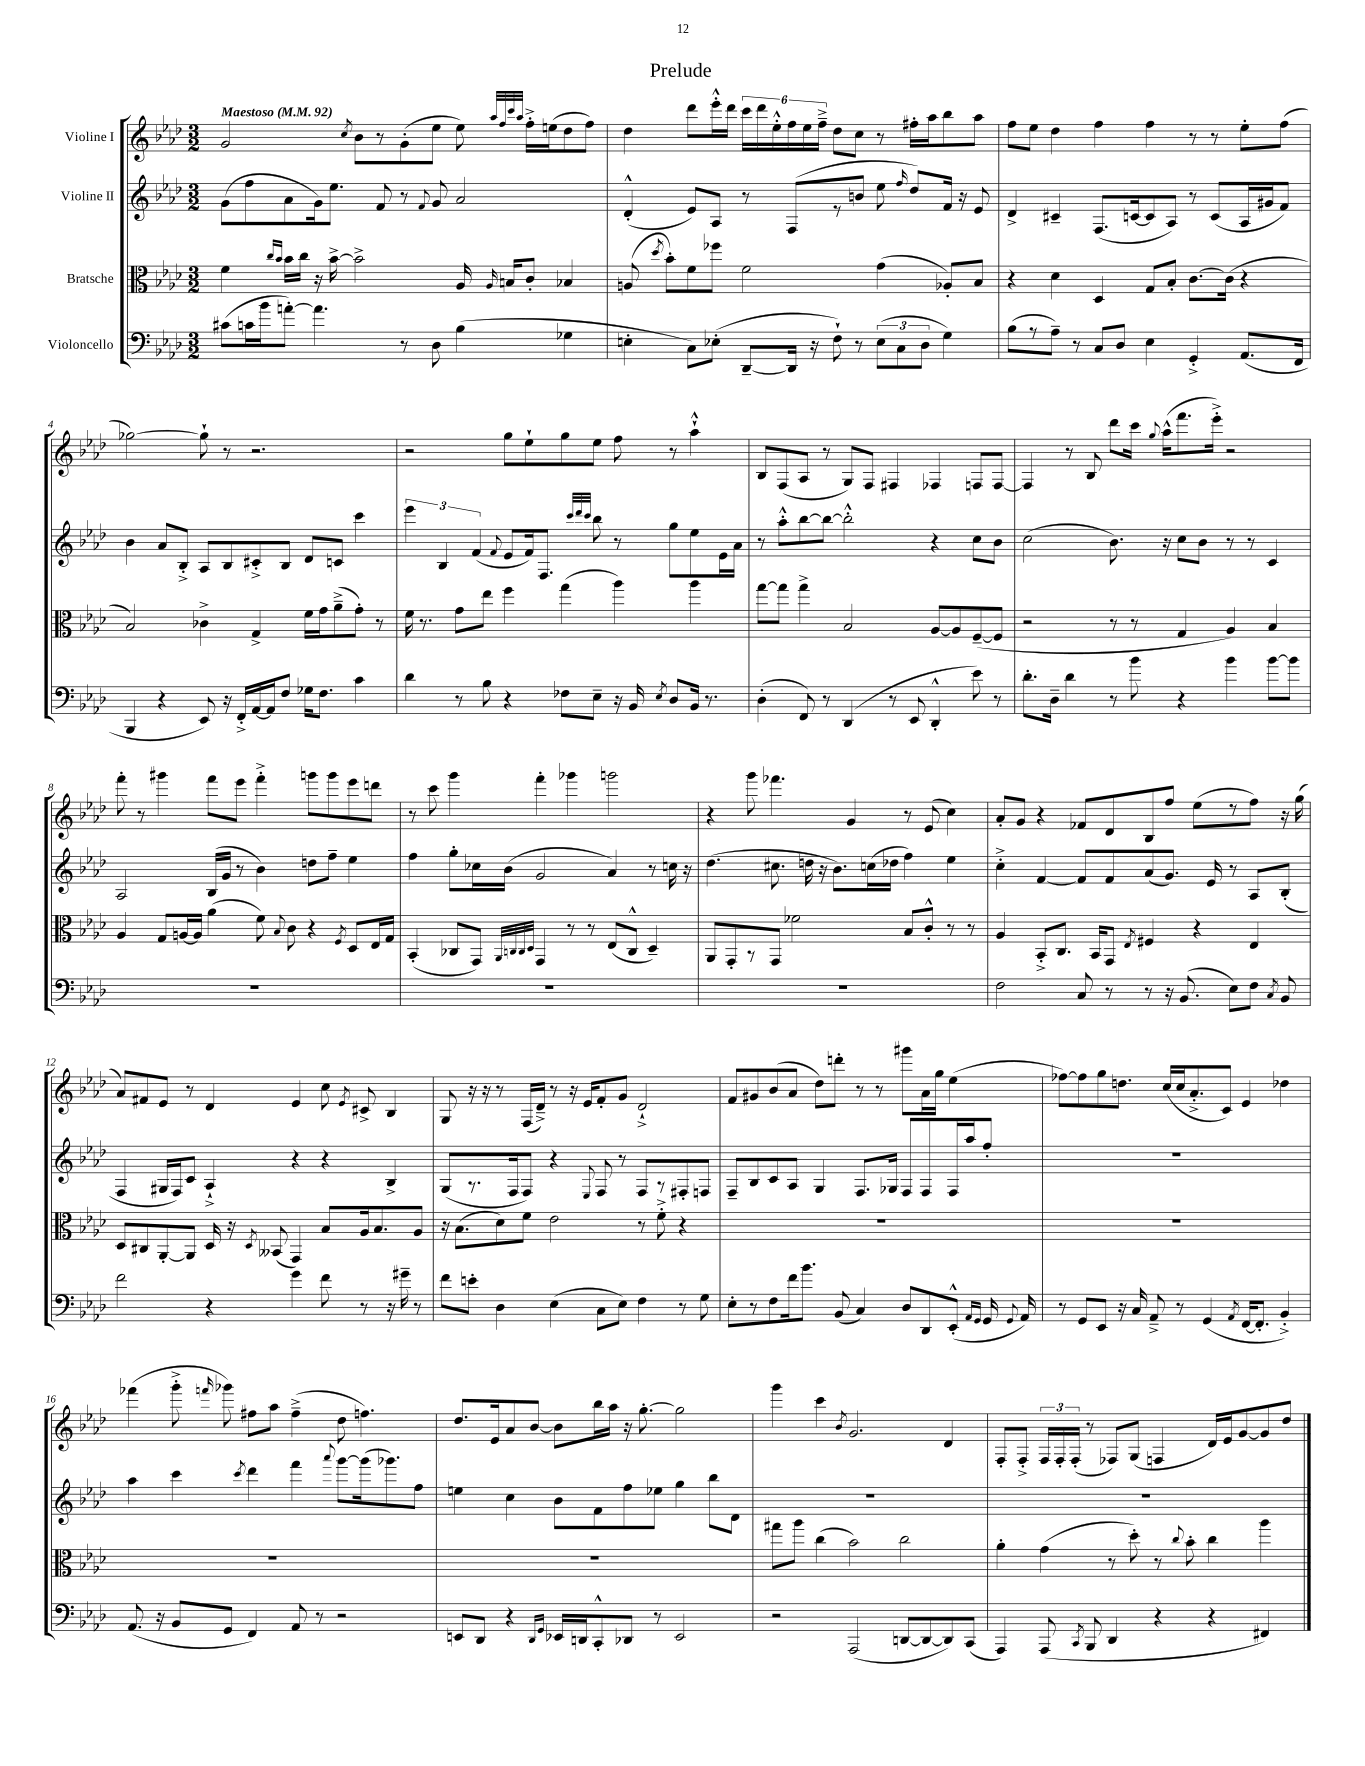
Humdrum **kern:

**kern	**kern	**kern	**kern
*part4	*part3	*part2	*part1
*staff4	*staff3	*staff2	*staff1
*I"Violoncello	*I"Bratsche	*I"Violine II	*I"Violine I
*clefF4	*clefC3	*clefG2	*clefG2
*k[b-e-a-d-]	*k[b-e-a-d-]	*k[b-e-a-d-]	*k[b-e-a-d-]
*M3/2	*M3/2	*M3/2	*M3/2
*MM92	*MM92	*MM92	*MM92
=1	=1	=1	=1
!	!	!	!LO:TX:a:B:t=Maestoso
(8c#X\L	4f\	(8g\L	2g/
16cn\L	.	8ff\	.
16b-\J	.	.	.
.	16qqcc/LL	.	.
.	16qqb-/JJ	.	.
[8an'\J)	16b-\LL	8a-\	.
.	16cc\JJ	.	.
4.a\]	16r	16g\k)	.
.	[16b-^\	8.ee-\J	.
.	.	.	8qcc/
.	2b-^\]	.	8b-\L
.	.	8f/	8r
8r	.	8r	(8g'\
.	.	8qqf/	.
8D-\	.	8g/	8ee-\J
(4B-\	16A-/	2a-/	8ee-\)
.	16qqA-/	.	.
.	16Bn/KL	.	.
.	.	.	32qqaa-/LLL
.	.	.	32qqff/
.	.	.	32qqccc/
.	.	.	32qqaa-/JJJ
.	8c'/J	.	16ff'^\LL
.	.	.	(16een\J
4G-X\	4B-X/	.	8dd-\
.	.	.	8ff\J)
=2	=2	=2	=2
4En'\	(8An/	(4d-'^^/	4dd-\
.	8qdd-/	.	.
.	8b-'\L)	.	.
8C\L)	8f\	8e-/L)	8ddd-\L
(8E-X'\J	8ff-X\J	8A-/J	16eee-'^^\L
.	.	.	16ddd-\JJ
[8DD-~/L	2f\	8r	24ccc\LL
.	.	.	24ddd-\
.	.	.	24ee-'^^\
16DD-/Jk]	.	(8F/L	24ff\
.	.	.	24ee-\
16r	.	.	.
.	.	.	24ff~^\JJ
8F`\)	.	8r	8dd-\L
8r	.	8bn/J	8cc\J
(12E-\L	(4g\	8ee-\	8r
12C\	.	.	.
.	.	16qqff/	.
.	.	8dd-/L)	16ff#X'\LL
12D-\J	.	.	.
.	.	.	16aa-\J
4G\)	8A-X'/L)	16f/Jk	8bb-\
.	.	16r	.
.	8B-/J	8e-/	8aa-\J
=3	=3	=3	=3
(8B-\L	4r	4d-^/	8ff\L
8r	.	.	8ee-\J
8A-~\J)	4d-\	4c#X~/	4dd-\
8r	.	.	.
8C/L	4D-/	(8.F/L	4ff\
8D-/J	.	.	.
.	.	[16cn/k	.
4E-\	8G/L	8c/]	4ff\
.	8B-'/J	8A-/J)	.
4GG'^/	[8.c\L	8r	8r
.	.	(8c/L	8r
.	(16c\Jk]	.	.
(8.AA-/L	4r	16A-/L	8ee-'\L
.	.	16g#X/J	.
.	.	8f/J)	(8ff\J
16FF/Jk	.	.	.
!!LO:LB:g=z
=4	=4	=4	=4
4BBB-/	2B-/)	4b-\	[2gg-X\)
4r	.	8a-/L	.
.	.	8B-'^/J	.
8EE-/)	4c-X^\	8A-/L	8gg-`\]
16r	.	8B-/	8r
16FF'^/LL	.	.	.
[16AA-/	4G^/	8c#X'^/	2.r
16AA-/J]	.	.	.
8F/J	.	8B-/J	.
16G-X\KL	16f\LL	8d-/L	.
8.F\J	16g\J	.	.
.	(8a-~^\	8cn/J	.
4c\	8g'\J)	4ccc\	.
.	8r	.	.
=5	=5	=5	=5
4d-\	16f\	6eee-\	2r
.	8.r	.	.
.	.	6B-/	.
8r	8g\L	.	.
.	.	(6f/	.
8B-\	8ee-\J	.	.
.	.	8qqf/	.
4r	4ff\	8e-/L	8gg\L
.	.	16f/k)	8ee-`\
.	.	8.F/J	.
8F-X\L	(4gg\	.	8gg\
.	.	32qqccc/LLL	.
.	.	32qqddd-/	.
.	.	32qqccc/JJJ	.
8E-~\J	.	8bb-\	8ee-\J
16r	4aa-\)	8r	8ff\
16BB-/	.	.	.
8qE-/	.	.	.
8D-/L	.	8gg\L	8r
16BB-/Jk	4aa-\	8ee-\	4aa-`^^\
8.r	.	.	.
.	.	16e-\L	.
.	.	16a-\JJ	.
=6	=6	=6	=6
(4D-'\	[8gg\L	8r	8B-/L
.	8gg\J]	8aa-'^^\L	(8F/
8FF/)	4gg^\	[8bb-\	8A-/J
8r	.	8bb-\J_	8r
(4DD-/	2B-/	2bb-'^^\]	8G/L)
.	.	.	8F/J
8r	.	.	4F#X/
8EE-/	.	.	.
4DD-'^^/	[8A-/L	4r	4F-X/
.	8A-/]	.	.
8e-\)	([8F~/	8cc\L	8Fn/L
8r	8F/J]	8b-\J	[8F/J
=7	=7	=7	=7
8.d-'\L	2r	(2cc\	4F/]
16D-~\Jk	.	.	.
4d-\	.	.	8r
.	.	.	8B-/
8r	8r	8.b-\)	8ddd-\L
8b-\	8r	.	16ccc\Jk
.	.	.	8qqgg/
.	.	16r	(16aa-^^\KL
4r	4G/	8cc\L	8.fff\
.	.	8b-\J	.
.	.	.	16eee-'^\Jk)
4b-\	4A-/)	8r	2r
.	.	8r	.
[8b-\L	4B-/	4c/	.
8b-\J]	.	.	.
!!LO:LB:g=z
=8	=8	=8	=8
1.r	4A-/	2A-/	8fff'\
.	.	.	8r
.	8G/L	.	4ggg#X\
.	[16An/L	.	.
.	16A/JJ]	.	.
.	(4a-\	(16B-/LL	8fff\L
.	.	16g/JJ	.
.	.	8r	8eee-\J
.	8f\)	4b-\)	4fff'^\
.	8qqB-/	.	.
.	8c\	.	.
.	4r	8ddn\L	8gggn\L
.	.	8ff~\J	8ggg\
.	8qF/	.	.
.	8D-/L	4ee-\	8eee-\
.	16E-/L	.	8dddn\J
.	16G/JJ	.	.
=9	=9	=9	=9
1.r	(4BB-'/	4ff\	8r
.	.	.	8ccc\
.	8C-X/L	8gg'\L	4ggg\
.	8GG/J)	16cc-X\L	.
.	.	(16b-\JJ	.
.	32qqAA-/LLL	.	.
.	32qqCn/	.	.
.	32qqC/	.	.
.	32qqD-/JJJ	.	.
.	4GG/	2g/	4fff'\
.	8r	.	4ggg-X\
.	8r	.	.
.	(8E-/L	4a-/)	2gggn\
.	8C^^/J	.	.
.	4D-~/)	8r	.
.	.	16ccn\	.
.	.	16r	.
=10	=10	=10	=10
1.r	8AA-/L	(4.dd-\	4r
.	8GG'/	.	.
.	8r	.	8ggg\
.	8GG/J	8.cc#X\	4.fff-X\
.	2f-X\	.	.
.	.	16ddn\	.
.	.	16r	.
.	.	8.b-\L)	.
.	.	.	4g/
.	.	(16ccn\L	.
.	.	16dd-X\JJ	.
.	8B-/L	4ff\)	8r
.	8c'^^/J	.	(8e-/
.	8r	4ee-\	4cc\)
.	8r	.	.
=11	=11	=11	=11
2F\	4A-/	4cc'^\	8a-'/L
.	.	.	8g/J
.	8BB-'^/L	[4f/	4r
.	8.C/J	.	.
8C/	.	8f/L]	8f-X/L
.	16BB-/KL	.	.
8r	8GG/J	8f/	8d-/
.	8qE-/	.	.
8r	4F#X/	(8a-/	8B-/
16r	.	8.g/J)	8ff/J
(8.BB-/	.	.	.
.	4r	.	(8ee-\L
.	.	16e-/	.
8E-\L)	.	8r	8r
8F\J	4E-/	8A-/L	8ff\J)
8qC/	.	.	.
8BB-/	.	(8B-'/J	16r
.	.	.	(16gg\
!!LO:LB:g=z
=12	=12	=12	=12
2f\	8D-/L	4F/	8a-/L)
.	8C#X/	.	8f#X/
.	[8AA-'/	16G#X/LL	8e-/J
.	.	16F/J)	.
.	8AA-/J]	8c/J	8r
4r	16D-/	4A-`^/	4d-/
.	16r	.	.
.	8qD-/	.	.
.	(8BB--X/	.	.
4g\	4GG/)	4r	4e-/
8f\	8B-/L	4r	8cc\
.	.	.	8qe-/
8r	16A-/k	.	8c#X^/
.	8.B-/	.	.
16r	.	4B-^/	4B-/
16g#X~\	.	.	.
8r	8A-/J	.	.
=13	=13	=13	=13
8f\L	16r	(8G/L	8G/
.	(8.B-\L	.	.
8en'\J	.	8.r	16r
.	.	.	16r
4D-\	8d-\)	.	8r
.	.	16F/k	.
.	8f\J	8F/J)	(16F/LL
.	.	.	16d-~^/JJ)
(4E-\	2e-\	4r	8r
.	.	.	16r
.	.	.	16e-/KL
.	.	8qqE-/	.
8C\L	.	8F/	8f'/
8E-\J)	.	8r	8g/J
4F\	8r	8F/L	2d-`^/
.	8f'^\	8r	.
8r	4r	8F#X'/	.
8G\	.	8Fn/J	.
=14	=14	=14	=14
8E-'\L	1.r	8F~/L	8f/L
8r	.	8B-/	8g#X/
8F\	.	8c/	(8b-/
16f\k	.	8A-/J	8a-/J
8.b-\J	.	.	.
.	.	4G/	8dd-\L)
(8BB-/	.	.	8dddn'\J
4C/)	.	8.F/L	8r
.	.	.	8r
.	.	16G-X/Jk	.
8D-/L	.	8F/L	8ggg#X\L
8DD-/	.	8F/	16a-\L
.	.	.	16gg\JJ
(8EE-'^^/J	.	16F/L	(4ee-\
.	.	16aa-/J	.
16qqAA-/LL	.	.	.
16qqGG/JJ	.	.	.
16GG/	.	8ff'/J	.
8qqGG/	.	.	.
16AA-/)	.	.	.
=15	=15	=15	=15
8r	1.r	1.r	[8ff-X\L)
8GG/L	.	.	8ff-\]
8EE-/J	.	.	8gg\
16r	.	.	8.ddn\J
16C/	.	.	.
8AA-~^/	.	.	.
.	.	.	(16cc/LL
8r	.	.	16cc/J
.	.	.	8.a-'^/
(4GG/	.	.	.
.	.	.	8c/J)
8qAA-/	.	.	.
[16FF/KL	.	.	4e-/
8.FF'/J]	.	.	.
4BB-'^/)	.	.	4dd-X\
!!LO:LB:g=z
=16	=16	=16	=16
(8.AA-/	1.r	4aa-\	(4fff-X\
16r	.	.	.
8BB-/L	.	4ccc\	8ggg'^\
.	.	.	16qqfffn/
8GG/J	.	.	8ggg-X\)
.	.	8qccc/	.
4FF/)	.	4ddd-\	8ff#X\L
.	.	.	8aa-\J
8AA-/	.	4fff\	(4ff#~^\
8r	.	.	.
.	.	8qqaaa-/	.
2r	.	[8ggg\L	8dd-\
.	.	(16ggg\k]	4.ffn\)
.	.	8.ggg-X\)	.
.	.	8ff\J	.
=17	=17	=17	=17
8EEn/L	1.r	4een\	8.dd-/L
8DD-/J	.	.	.
.	.	.	16e-/k
4r	.	4cc\	8a-/
.	.	.	[8b-/J
16qqDD-/LL	.	.	.
16qqGG/JJ	.	.	.
16EE-X/LL	.	8b-\L	8b-\L]
16DDn/J	.	.	.
8CC'^^/	.	8f\	16bb-\L
.	.	.	16aa-\JJ
8DD-X/J	.	8ff\	16r
.	.	.	[8.gg'\
8r	.	8ee-X\J	.
2EE-/	.	4gg\	2gg\]
.	.	8bb-\L	.
.	.	8d-\J	.
=18	=18	=18	=18
2r	8gg#X\L	1.r	4ggg\
.	8aa-\J	.	.
.	(4cc\	.	4ccc\
.	.	.	8qb-/
(2AAA-/	2b-\)	.	2.g/
[8DDn/L	2cc\	.	.
8DD/_	.	.	.
8DD/])	.	.	4d-/
(8CC/J	.	.	.
=19	=19	=19	=19
4AAA-/)	4a-'\	1.r	8F'/L
.	.	.	8F'^/J
(8AAA-/	(4g\	.	24F/LL
.	.	.	24F'/
.	.	.	(24F'/JJ
8qCC/	.	.	.
8BBB-/	.	.	8r
4DD-/	8r	.	8F-X/L)
.	8dd-'\)	.	(8G/J
4r	8r	.	4Fn/
.	8qqcc/	.	.
.	8b-'\	.	.
4r	4cc\	.	16d-/LL)
.	.	.	16e-/J
.	.	.	[8g/
4FF#X/)	4aa-\	.	8g/]
.	.	.	8dd-/J
==	==	==	==
*-	*-	*-	*-
